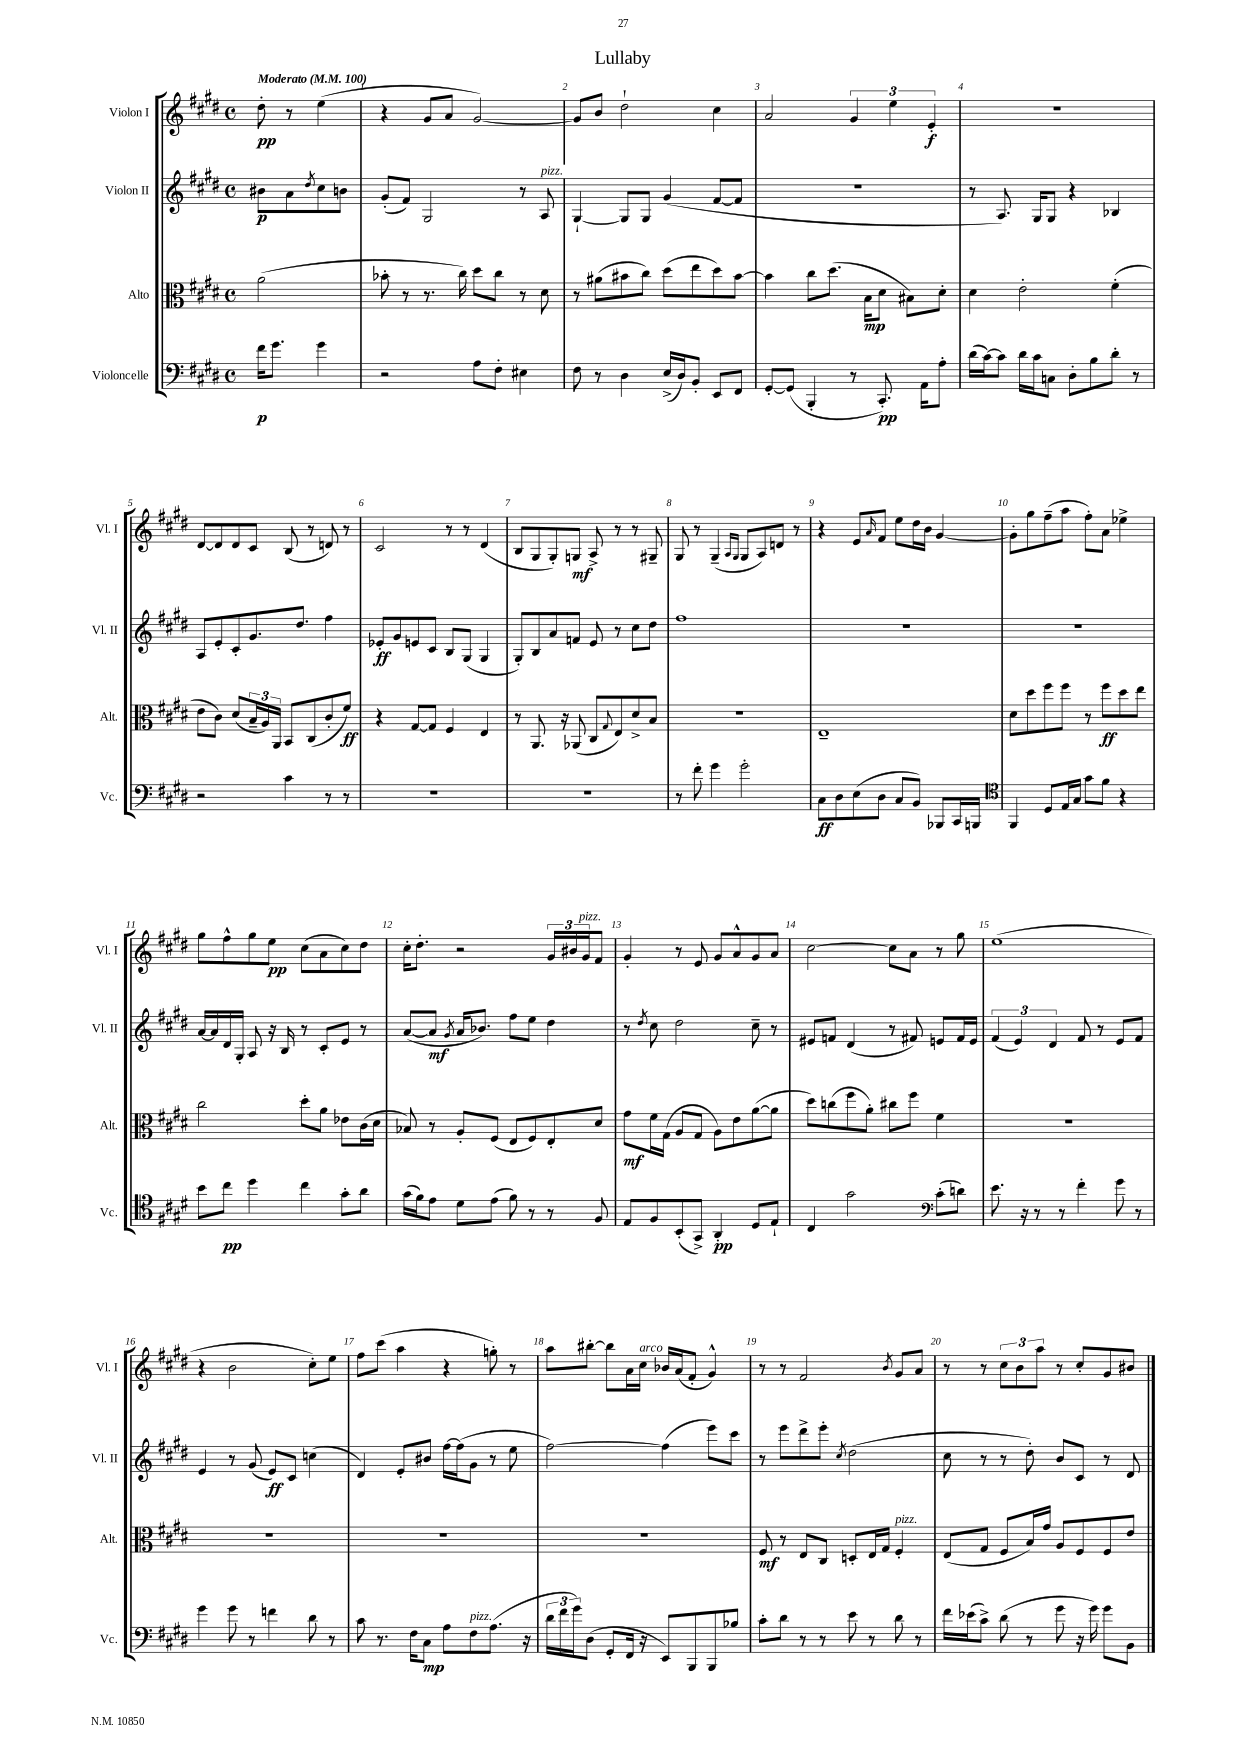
\header { title = "Lullaby" }
<<
\new StaffGroup <<
\new Staff = "s0" \with { instrumentName = "Violon I" shortInstrumentName = "Vl. I" } {
    \clef treble \key e \major \defaultTimeSignature \time 4/4 \partial 2 \tempo "Moderato" 4 = 100
    dis''8-.\pp r8 e''4( |
    r4 gis'8 a'8 gis'2~) |
    gis'8 b'8 dis''2-! cis''4 |
    a'2 \tuplet 3/2 { gis'4 e''4 e'4-.\f } |
    r1 |
    dis'8~ dis'8 dis'8 cis'8 b8( r8 d'8) r8 |
    cis'2 r8 r8 dis'4( |
    b8 gis8 gis8-.) g8\mf a8-> r8 r8 gis8-- |
    gis8 r8 gis4--( \grace { a16 gis16 } gis8 a8) d'8 r8 |
    r4 e'8 \grace { a'16 } fis'8 e''8 dis''16 b'16 gis'4~ |
    gis'8-. gis''8 fis''8--( a''8 fis''8-.) a'8 ees''4-> |
    gis''8 fis''8-^ gis''8 e''8\pp cis''8( a'8 cis''8) dis''8 |
    cis''16-. dis''8.-. r2 \tuplet 3/2 { gis'16 bis'16 gis'16^\markup { \italic "pizz." } } fis'8 |
    gis'4-. r8 e'8 gis'8 a'8-^ gis'8 a'8 |
    cis''2~ cis''8 a'8 r8 gis''8 |
    e''1( |
    r4 b'2 cis''8-.) e''8 |
    fis''8 cis'''8( a''4 r4 g''8-.) r8 |
    a''8 bis''8~-. bis''8 a'16 cis''16^\markup { \italic "arco" } bes'16 a'16( fis'8-. gis'4-^) |
    r8 r8 fis'2 \acciaccatura { b'8 } gis'8 a'8 |
    r8 r8 \tuplet 3/2 { cis''8 b'8 a''8 } r8 cis''8-. gis'8 bis'8 \bar "|." |
}
\new Staff = "s1" \with { instrumentName = "Violon II" shortInstrumentName = "Vl. II" } {
    \clef treble \key e \major \defaultTimeSignature \time 4/4 \partial 2
    bis'8\p a'8 \acciaccatura { dis''8 } cis''8 b'8 |
    gis'8-.( fis'8) gis2 r8 a8^\markup { \italic "pizz." } |
    gis4~-! gis8 gis8 gis'4( fis'8~ fis'8 |
    R1 |
    r8 a8.) gis16 gis8 r4 bes4 |
    a8 e'8-. cis'8-. gis'8. dis''8. fis''4 |
    ees'8-.\ff gis'8 e'8 cis'8 b8 gis8( gis4 |
    gis8-.) b8 a'8 f'8 e'8 r8 cis''8 dis''8 |
    fis''1 |
    R1 |
    R1 |
    a'16~ a'16 dis'16 gis16-. a8 r16 b16 r8 cis'8-. e'8 r8 |
    a'8~( a'8\mf \acciaccatura { gis'8 } a'16 bes'8.) fis''8 e''8 dis''4 |
    r8 \acciaccatura { dis''8 } cis''8 dis''2 cis''8-- r8 |
    eis'8 f'8 dis'4( r8 fis'8) e'8 fis'16 e'16 |
    \tuplet 3/2 { fis'4( e'4) dis'4 } fis'8 r8 e'8 fis'8 |
    e'4 r8 gis'8( e'8\ff) cis'8 c''4( |
    dis'4) e'8-. bis'8 fis''16~ fis''16( gis'8 r8 e''8 |
    fis''2~) fis''4( e'''8) cis'''8 |
    r8 e'''8 dis'''8-> e'''8-. \acciaccatura { cis''8 } dis''2( |
    cis''8 r8 r8 dis''8-.) b'8 cis'8 r8 dis'8 \bar "|." |
}
\new Staff = "s2" \with { instrumentName = "Alto" shortInstrumentName = "Alt." } {
    \clef alto \key e \major \defaultTimeSignature \time 4/4 \partial 2
    a'2( |
    bes'8-. r8 r8. cis''16) dis''8 cis''8 r8 dis'8 |
    r8 ais'8( bis'8 cis''8) dis''8( e''8 dis''8) bis'8~ |
    bis'4 cis''8 dis''8.( b16\mp dis'8 bis8) dis'8-. |
    dis'4 e'2-. fis'4-.( |
    e'8 cis'8) dis'8( \tuplet 3/2 { b16-- a16) a,16 } b,8 cis8( cis'8-. fis'8\ff) |
    r4 gis8~ gis8 fis4 e4 |
    r8 a,8. r16 aes,8( cis8 \appoggiatura { gis8 } e8) dis'8-> b8 |
    r1 |
    e1-- |
    dis'8 dis''8 fis''8 fis''8 r8 fis''8\ff dis''8 e''8 |
    cis''2 dis''8-. a'8 ees'8 cis'16( dis'16 |
    bes8) r8 a8-. fis8( e8 fis8) e8-. dis'8 |
    gis'8\mf fis'16 gis16( a8 gis8 a8) e'8 a'8~( a'8 |
    dis''8) c''8( fis''8 a'8-.) cis''8 fis''8 fis'4 |
    R1 |
    R1 |
    R1 |
    R1 |
    fis8\mf r8 e8 cis8 d8-. e16 gis16 fis4-.^\markup { \italic "pizz." } |
    e8( gis8 fis8 b16) gis'16 a8 fis8 fis8 e'8 \bar "|." |
}
\new Staff = "s3" \with { instrumentName = "Violoncelle" shortInstrumentName = "Vc." } {
    \clef bass \key e \major \defaultTimeSignature \time 4/4 \partial 2
    fis'16\p gis'8. gis'4 |
    r2 a8 fis8-. eis4 |
    fis8 r8 dis4 e16->( dis16) b,8-. e,8 fis,8 |
    gis,8~-. gis,8( b,,4-. r8 cis,8.-.\pp) a,16 a8-. |
    dis'16( cis'16~) cis'8 dis'16 cis'16 c8 dis8-. b8 dis'8-. r8 |
    r2 cis'4 r8 r8 |
    R1 |
    R1 |
    r8 fis'8-. gis'4 gis'2-. |
    cis8\ff dis8 e8( dis8 cis8 b,8) bes,,8 cis,16 b,,16 |
    \clef tenor fis,4 dis8 e16 gis16 gis'8 fis'8 r4 |
    b'8 cis''8\pp dis''4 cis''4 gis'8-. a'8 |
    gis'16( fis'16) e'8 dis'8 e'8( fis'8) r8 r8 fis8 |
    e8 fis8 b,8-.( gis,8->) a,4-.\pp dis8 e8-! |
    cis4 gis'2 \clef bass cis'8-.( d'8) |
    e'8. r16 r8 r8 fis'4-. gis'8 r8 |
    gis'4 gis'8 r8 f'4 dis'8 r8 |
    cis'8 r8. fis16 cis8\mp a8 fis8^\markup { \italic "pizz." } a8.( r16 |
    \tuplet 3/2 { dis'16 fis'16 gis'16) } dis8( gis,8-. fis,16 r16 e,8) b,,8 b,,8 bes8 |
    cis'8-. dis'8 r8 r8 e'8 r8 dis'8 r8 |
    fis'16 ees'16( cis'8->) dis'8( r8 gis'8 r16 gis'16) gis'8 b,8 \bar "|." |
}
>>
>>
\layout { \context { \Score \override BarNumber.break-visibility = ##(#f #t #t) barNumberVisibility = #all-bar-numbers-visible } }
